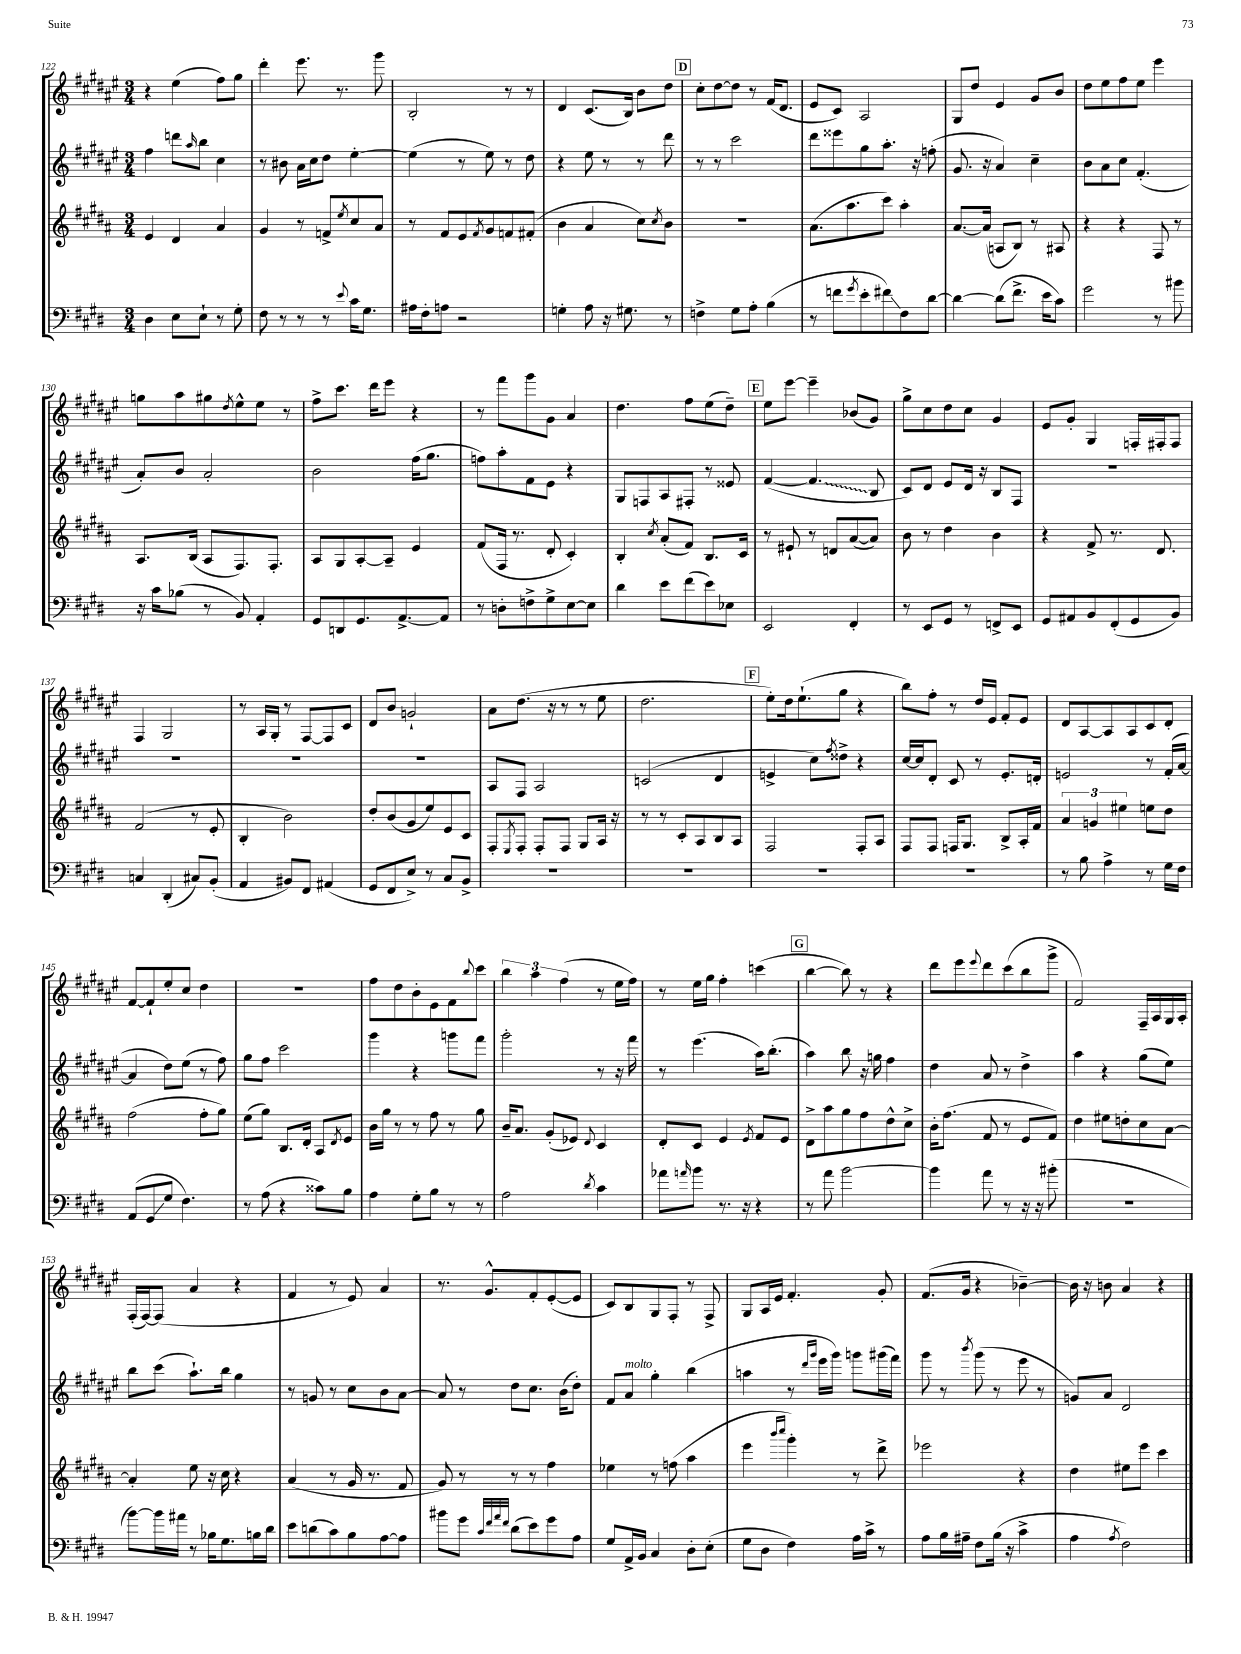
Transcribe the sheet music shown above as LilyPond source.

<<
\new StaffGroup <<
\new Staff = "s0" {
    \clef treble \key fis \major \numericTimeSignature \time 3/4
    r4 eis''4( fis''8) gis''8 |
    dis'''4-. eis'''8. r8. gis'''8 |
    b2-. r8 r8 |
    dis'4 cis'8.( b16) b'8 dis''8 |
    \mark \markup { \box "D" } cis''8-. dis''8~ dis''8 r8 fis'16( dis'8. |
    eis'8 cis'8) ais2 |
    gis8 dis''8 eis'4 gis'8 b'8 |
    dis''8 eis''8 fis''8 eis''8 eis'''4 |
    g''8 ais''8 gis''8 \acciaccatura { dis''8 } eis''8-^ eis''8 r8 |
    fis''8-> cis'''8. dis'''16 eis'''8 r4 |
    r8 fis'''8 gis'''8 gis'8 ais'4 |
    dis''4. fis''8 eis''8( dis''8--) |
    \mark \markup { \box "E" } eis''8 eis'''8~ eis'''4-- bes'8( gis'8) |
    gis''8-> cis''8 dis''8 cis''8 gis'4 |
    eis'8 gis'8-. gis4 f16-. fis16-. fis8 |
    fis4 gis2 |
    r8 ais16 gis16-. r8 fis8~ fis8 cis'8 |
    dis'8 b'8 g'2-! |
    ais'8 dis''8.( r16 r8 r8 eis''8 |
    dis''2. |
    \mark \markup { \box "F" } eis''8-.) dis''16 eis''8.-!( gis''8 r4 |
    b''8) fis''8-. r8 dis''16 eis'16 fis'8-. eis'8 |
    dis'8 ais8~ ais8 ais8 cis'8 dis'8-. |
    fis'8~ fis'8-! eis''8-. cis''8 dis''4 |
    R2. |
    fis''8 dis''8 b'8-. eis'8 fis'8 \appoggiatura { b''8 } cis'''8 |
    \tuplet 3/2 { b''4 ais''4 fis''4( } r8 eis''16 fis''16) |
    r8 eis''16 gis''16 fis''4-. c'''4( |
    \mark \markup { \box "G" } b''4~ b''8) r8 r4 |
    dis'''8 eis'''8 \appoggiatura { eis'''8 } dis'''8 cis'''8( b''8 gis'''8-> |
    fis'2) fis16-- ais16 gis16 ais16-. |
    fis16-.( fis16~) fis8( ais'4 r4 |
    fis'4 r8 eis'8) ais'4 |
    r8. gis'8.-^ fis'8-. eis'8~-.( eis'8 |
    cis'8) b8 gis8 fis8-. r8 fis8-> |
    gis8 ais16 eis'16 fis'4.-. gis'8-. |
    fis'8.( gis'16 r4 bes'4~--) |
    bes'16 r16 b'8 ais'4 r4 \bar "|." |
}
\new Staff = "s1" {
    \clef treble \key fis \major \numericTimeSignature \time 3/4
    fis''4 d'''8 \grace { ais''16 } b''8 cis''4 |
    r8 bis'8 ais'16 cis''16 dis''8 eis''4~-. |
    eis''4( r8 eis''8) r8 dis''8 |
    r4 eis''8 r8 r8 dis'''8 |
    \mark \markup { \box "D" } r8 r8 cis'''2 |
    dis'''8 eisis'''8 gis''8 ais''8.-. r16 f''8-.( |
    gis'8. r16 ais'4) cis''4-- |
    b'8 ais'8 cis''8 fis'4.-.( |
    ais'8-.) b'8 ais'2-. |
    b'2 fis''16( gis''8. |
    f''8) ais''8-. fis'8 eis'8 r4 |
    gis8 f8 ais8 fis8-. r8 eisis'8 |
    \mark \markup { \box "E" } fis'4~( \once \override Glissando.style = #'zigzag fis'4.\glissando b8 |
    cis'8) dis'8 eis'8 dis'16 r16 b8 fis8 |
    R2. |
    R2. |
    R2. |
    R2. |
    ais8 fis8 ais2 |
    c'2( dis'4 |
    \mark \markup { \box "F" } e'4-> cis''8) \acciaccatura { fis''8 } disis''8-> r4 |
    cis''16~ cis''16 dis'8-. cis'8 r8 eis'8.-. d'16-. |
    e'2 r8 fis'16-.( ais'16~ |
    ais'4 dis''8) eis''8( r8 fis''8) |
    gis''8 fis''8 cis'''2 |
    gis'''4 r4 g'''8 fis'''8 |
    gis'''2-. r8 r16 fis'''16 |
    r8 eis'''4.( ais''16) b''8.-.( |
    \mark \markup { \box "G" } ais''4) b''8 r16 g''16 fis''4 |
    dis''4 ais'8 r8 dis''4-> |
    ais''4 r4 gis''8( eis''8) |
    b''8 cis'''8( ais''8.-!) b''16 gis''4 |
    r8 g'8 r8 cis''8 b'8 ais'8~ |
    ais'8 r8 dis''8 cis''8. b'16( dis''8-.) |
    fis'8 ais'8^\markup { \italic "molto" } gis''4-. b''4( |
    a''4 r8 \grace { dis'''16 gis'''16 } eis'''16 gis'''16) g'''8 gis'''16( fis'''16) |
    gis'''8 r8 \acciaccatura { b'''8 } gis'''8( r8 eis'''8 r8 |
    g'8) ais'8 dis'2 \bar "|." |
}
\new Staff = "s2" {
    \clef treble \key b \major \numericTimeSignature \time 3/4
    e'4 dis'4 ais'4 |
    gis'4 r8 f'8-> \acciaccatura { e''8 } cis''8 ais'8 |
    r8 fis'8 e'8 \acciaccatura { fis'8 } gis'8 f'8 fis'8-.( |
    b'4 ais'4 cis''8) \acciaccatura { cis''8 } b'8 |
    \mark \markup { \box "D" } R2. |
    ais'8.( ais''8. cis'''8) ais''4-. |
    ais'8.~ ais'16( a8 b8) r8 ais8 |
    r4 r4 fis8 r8 |
    ais8. b16( ais8 fis8.) fis8.-. |
    ais8 gis8 ais8~-. ais8-- e'4 |
    fis'8( fis16 r8. dis'8-. cis'4-.) |
    b4-. \acciaccatura { cis''8 } ais'8-.( fis'8) b8. cis'16 |
    \mark \markup { \box "E" } r8 eis'8-! r8 d'8 ais'8~( ais'8) |
    b'8 r8 dis''4 b'4 |
    r4 fis'8-> r8. dis'8. |
    fis'2( r8 e'8-. |
    b4-. b'2) |
    dis''8-. b'8( gis'8 e''8) e'8 cis'8 |
    fis8-. \acciaccatura { e8 } fis8-. fis8-. fis8 gis8 ais16 r16 |
    r8 r8 cis'8-. ais8 b8 ais8 |
    \mark \markup { \box "F" } fis2 fis8-. ais8 |
    fis8 fis8 f16 gis8. b8-> ais16-. fis'16 |
    \tuplet 3/2 { ais'4 g'4 eis''4 } e''8 dis''8 |
    fis''2( fis''8-. gis''8) |
    e''8( gis''8) b8. dis'16-. ais8 \acciaccatura { dis'8 } e'8 |
    b'16 gis''16 r8 r8 fis''8 r8 gis''8 |
    b'16-- ais'8. gis'8-.( ees'8) \appoggiatura { dis'8 } cis'4 |
    dis'8-. cis'8 e'4 \acciaccatura { e'8 } fis'8 e'8 |
    \mark \markup { \box "G" } dis'8-> ais''8 gis''8 fis''8 dis''8-^ cis''8-> |
    b'16-. fis''8.( fis'8 r8 e'8 fis'8) |
    dis''4 eis''8 d''8-. cis''8 ais'8~ |
    ais'4-. e''8 r16 cis''16 r4 |
    ais'4( r8 gis'16 r8. fis'8 |
    gis'8) r8 r8 r8 fis''4 |
    ees''4 r8 f''8( ais''4 |
    e'''4 \grace { b'''16 cis''''16 } gis'''4-.) r8 dis'''8-> |
    ees'''2 r4 |
    dis''4 eis''8 e'''8 cis'''4 \bar "|." |
}
\new Staff = "s3" {
    \clef bass \key e \major \numericTimeSignature \time 3/4
    dis4 e8 e8-! r8 gis8-. |
    fis8 r8 r8 r8 \appoggiatura { e'8 } cis'16 gis8. |
    ais16 fis16-. a8 r2 |
    g4-. a8 r16 gis8. r8 |
    \mark \markup { \box "D" } f4-> gis8 a8-. b4( |
    r8 f'8 \acciaccatura { gis'8 } e'8-. fis'8\glissando) fis8 dis'8~ |
    dis'4~ dis'8( fis'8.-> e'16 cis'8) |
    gis'2 r8 bis'8 |
    r16 cis'16 bes8( r8 b,8) a,4-. |
    gis,8 d,8 gis,8. a,8.~-> a,8 |
    r8 d8-. f8-> gis8-> e8~ e8 |
    dis'4 e'8 fis'8( e'8) ees8 |
    \mark \markup { \box "E" } e,2 fis,4-. |
    r8 e,8 gis,8 r8 f,8-> e,8 |
    gis,8 ais,8 b,8 fis,8-.( gis,8 b,8) |
    c4 dis,4-.( cis8) b,8-.( |
    a,4 bis,8) fis,8 ais,4( |
    gis,8 fis,8 e8->) r8 cis8 b,8-> |
    R2. |
    R2. |
    \mark \markup { \box "F" } R2. |
    R2. |
    r8 b8 a4-> r8 gis16 fis16 |
    a,8( gis,8\glissando gis8 fis4.) |
    r8 a8( r4 cisis'8) b8 |
    a4 gis8-. b8 r8 r8 |
    a2 \acciaccatura { dis'8 } cis'4 |
    aes'8 \grace { a'16 } b'8 r8. r16 r4 |
    \mark \markup { \box "G" } r8 a'8 b'2~ |
    b'4 a'8 r8 r16 r16 bis'8-.( |
    R2. |
    b'8~) b'16 ais'16 r8 bes16 gis8. b16 dis'16 |
    e'8 d'8( cis'8) b8 a8~ a8 |
    bis'8 gis'8 \grace { cis'32 fis'32 a'32 fis'32 } dis'8( e'8) gis'8 a8 |
    gis8 a,16-> b,16 cis4 dis8-. e8-.( |
    gis8 dis8 fis4) a16 cis'16-> r8 |
    a8 b16 ais16-- fis8 b16( r16 cis'4-> |
    a4 \acciaccatura { a8 } fis2) \bar "|." |
}
>>
>>
\layout { \context { \Score currentBarNumber = #122 } }
